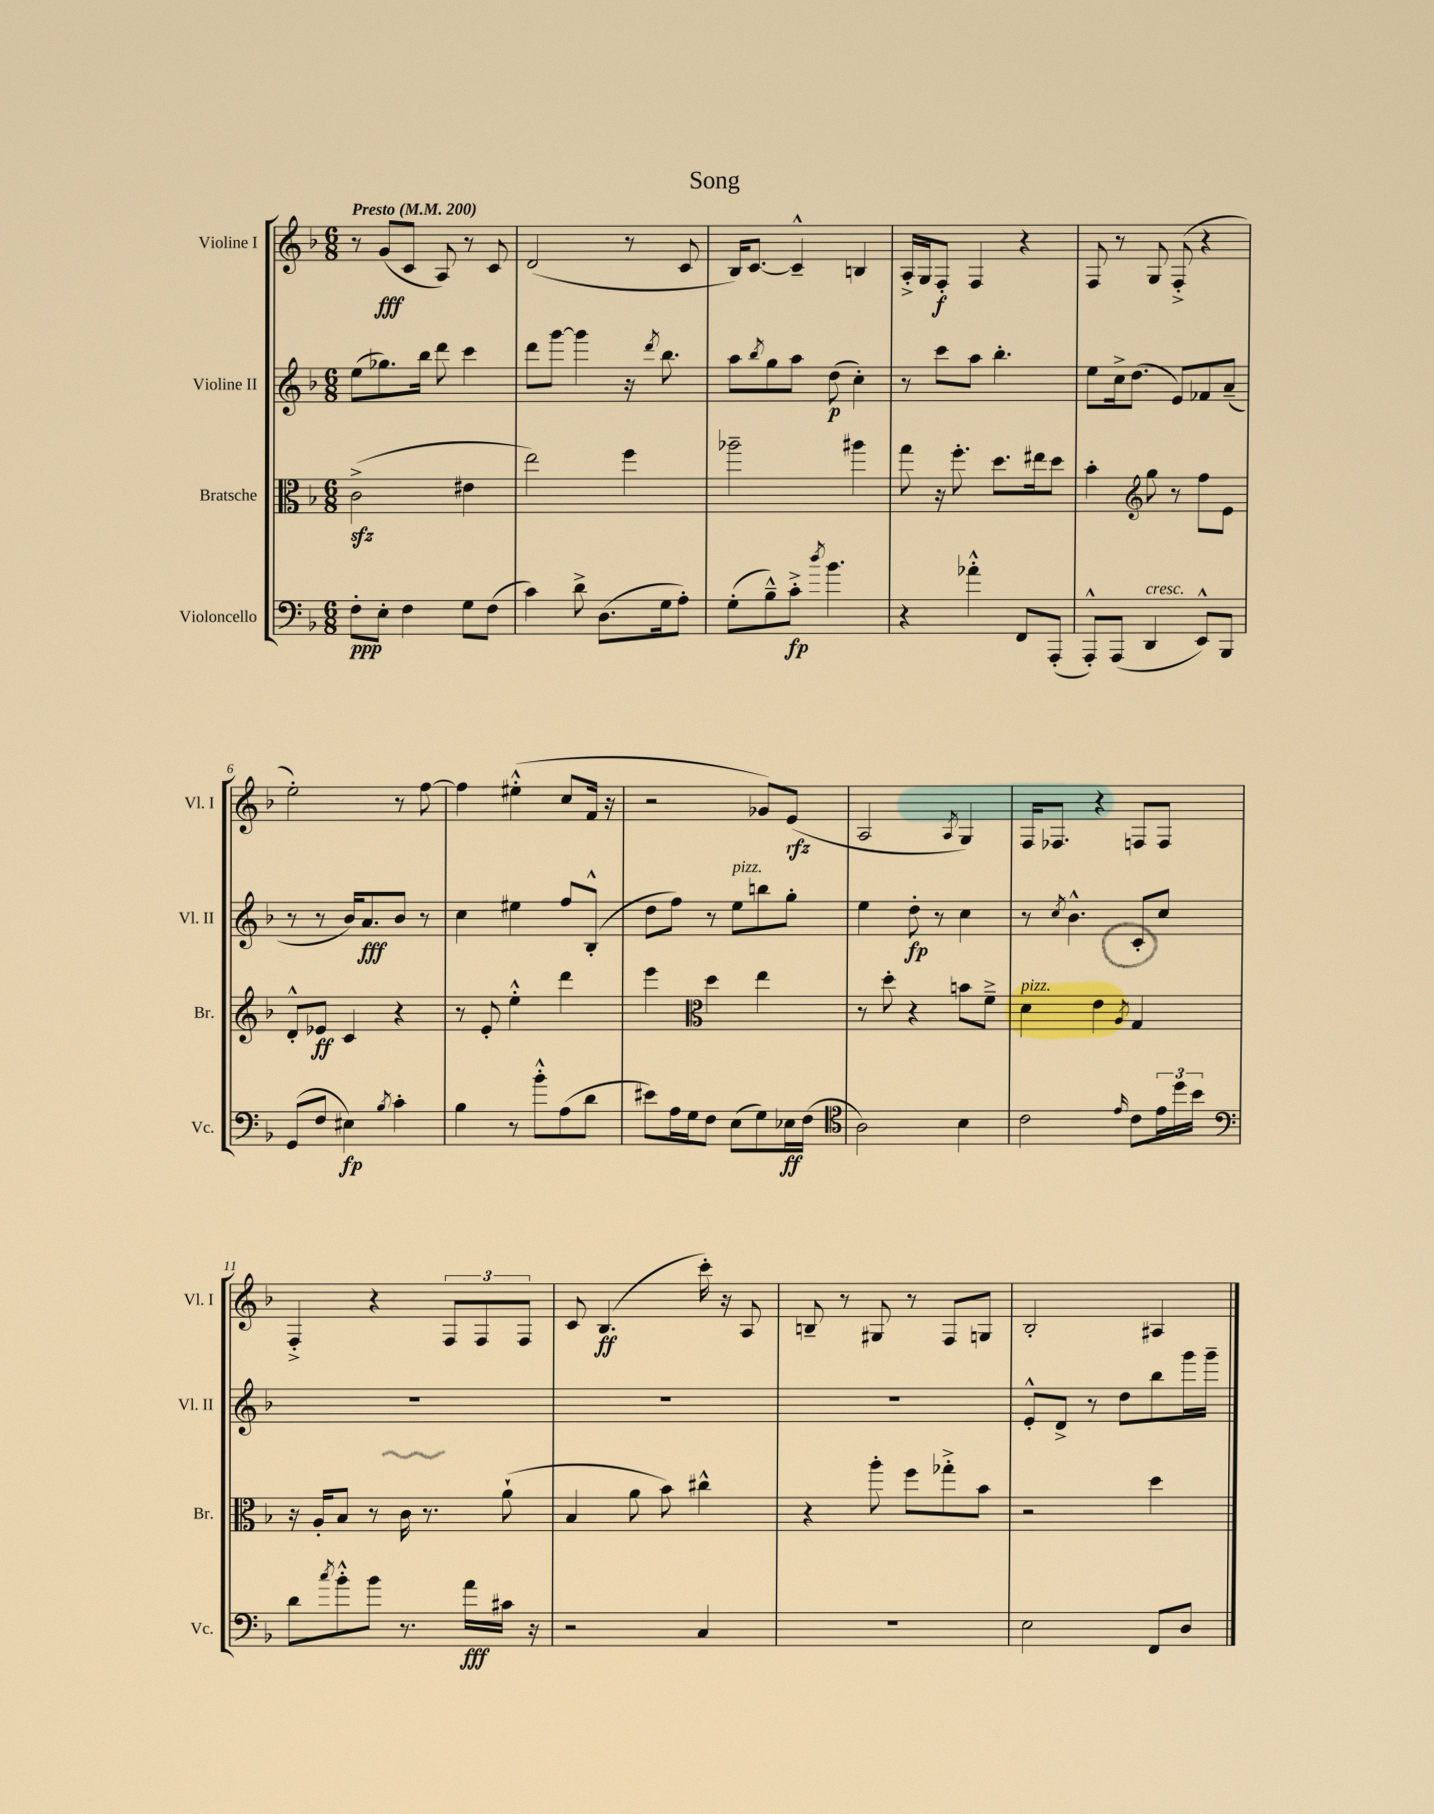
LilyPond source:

\header { title = "Song" }
<<
\new StaffGroup <<
\new Staff = "s0" \with { instrumentName = "Violine I" shortInstrumentName = "Vl. I" } {
    \clef treble \key f \major \numericTimeSignature \time 6/8 \tempo "Presto" 4 = 200
    r8 g'8\fff( c'8 a8) r8 c'8 |
    d'2( r8 c'8 |
    bes16) c'8.~ c'4---^ b4 |
    a16-.-> g16 f8-.\f f4 r4 |
    f8 r8 g8 f8-.->( r4 |
    e''2-.) r8 f''8~ |
    f''4 eis''4-.-^( c''8 f'16 r16 |
    r2 ges'8) e'8\rfz( |
    a2 \acciaccatura { a8 } g4) |
    f16 fes8. r4 f8 f8 |
    f4-.-> r4 \tuplet 3/2 { f8 f8 f8 } |
    c'8 bes4.\ff( c'''16-.) r16 a8 |
    b8-- r8 gis8 r8 f8 g8 |
    bes2-. ais4 \bar "|." |
}
\new Staff = "s1" \with { instrumentName = "Violine II" shortInstrumentName = "Vl. II" } {
    \clef treble \key f \major \numericTimeSignature \time 6/8
    e''8( ges''8.) bes''16 d'''8 c'''4 |
    d'''8 g'''8~ g'''4 r16 \acciaccatura { d'''8 } bes''8. |
    a''8 \acciaccatura { bes''8 } g''8 a''8 d''8\p( c''4-.) |
    r8 c'''8 a''8 bes''4.-. |
    e''8 c''16-> d''8.( e'8) fes'8 a'8--( |
    r8 r8 bes'16) a'8.\fff bes'8 r8 |
    c''4 eis''4 f''8 bes8-.-^( |
    d''8 f''8) r8 e''8^\markup { \italic "pizz." } b''8 g''8-. |
    e''4 d''8-.\fp r8 c''4 |
    r8 \acciaccatura { c''8 } bes'4.-^ c'8-. c''8 |
    R2. |
    R2. |
    R2. |
    e'8-.-^ d'8-> r8 d''8 bes''8 g'''16 g'''16-- \bar "|." |
}
\new Staff = "s2" \with { instrumentName = "Bratsche" shortInstrumentName = "Br." } {
    \clef alto \key f \major \numericTimeSignature \time 6/8
    c'2->\sfz( eis'4 |
    e''2) f''4 |
    aes''2-- ais''4 |
    g''8 r16 f''8.-. d''8. eis''16 d''8 |
    bes'4-. \clef treble g''8 r8 f''8 e'8 |
    d'8-.-^ ees'8\ff c'4 r4 |
    r8 e'8-. e''4-.-^ d'''4 |
    e'''4 \clef alto d''4 e''4 |
    r8 d''8-. r4 b'8 f'8---> |
    d'4^\markup { \italic "pizz." } e'4 \acciaccatura { a8 } g4 |
    r16 a16-. bes8 r8 c'16 r8. a'8-!( |
    bes4 a'8 bes'8) cis''4-^ |
    r4 a''8-. f''8 ges''8-.-> bes'8 |
    r2 d''4 \bar "|." |
}
\new Staff = "s3" \with { instrumentName = "Violoncello" shortInstrumentName = "Vc." } {
    \clef bass \key f \major \numericTimeSignature \time 6/8
    f8-.\ppp e8-. f4 g8 f8( |
    c'4) d'8-> d8.( g16 a8-.) |
    g8-.( bes8---^) c'8-.->\fp \acciaccatura { d''8 } bes'4. |
    r4 aes'4-.-^ f,8 a,,8-.( |
    a,,8-.-^) a,,8( d,4^\markup { \italic "cresc." } e,8-^) bes,,8 |
    g,8( f8 eis4\fp) \acciaccatura { bes8 } c'4-. |
    bes4 r8 bes'8-.-^ a8( d'8 |
    eis'8) a16 g16 f8 e8( g8) ees16\ff f16( |
    \clef tenor a2) bes4 |
    c'2 \grace { e'16 } c'8 \tuplet 3/2 { e'16 d''16 bes'16 } |
    \clef bass d'8 \acciaccatura { c''8 } bes'8-.-^ bes'8 r8. a'16\fff cis'16 r16 |
    r2 c4 |
    R2. |
    e2 f,8 d8 \bar "|." |
}
>>
>>
